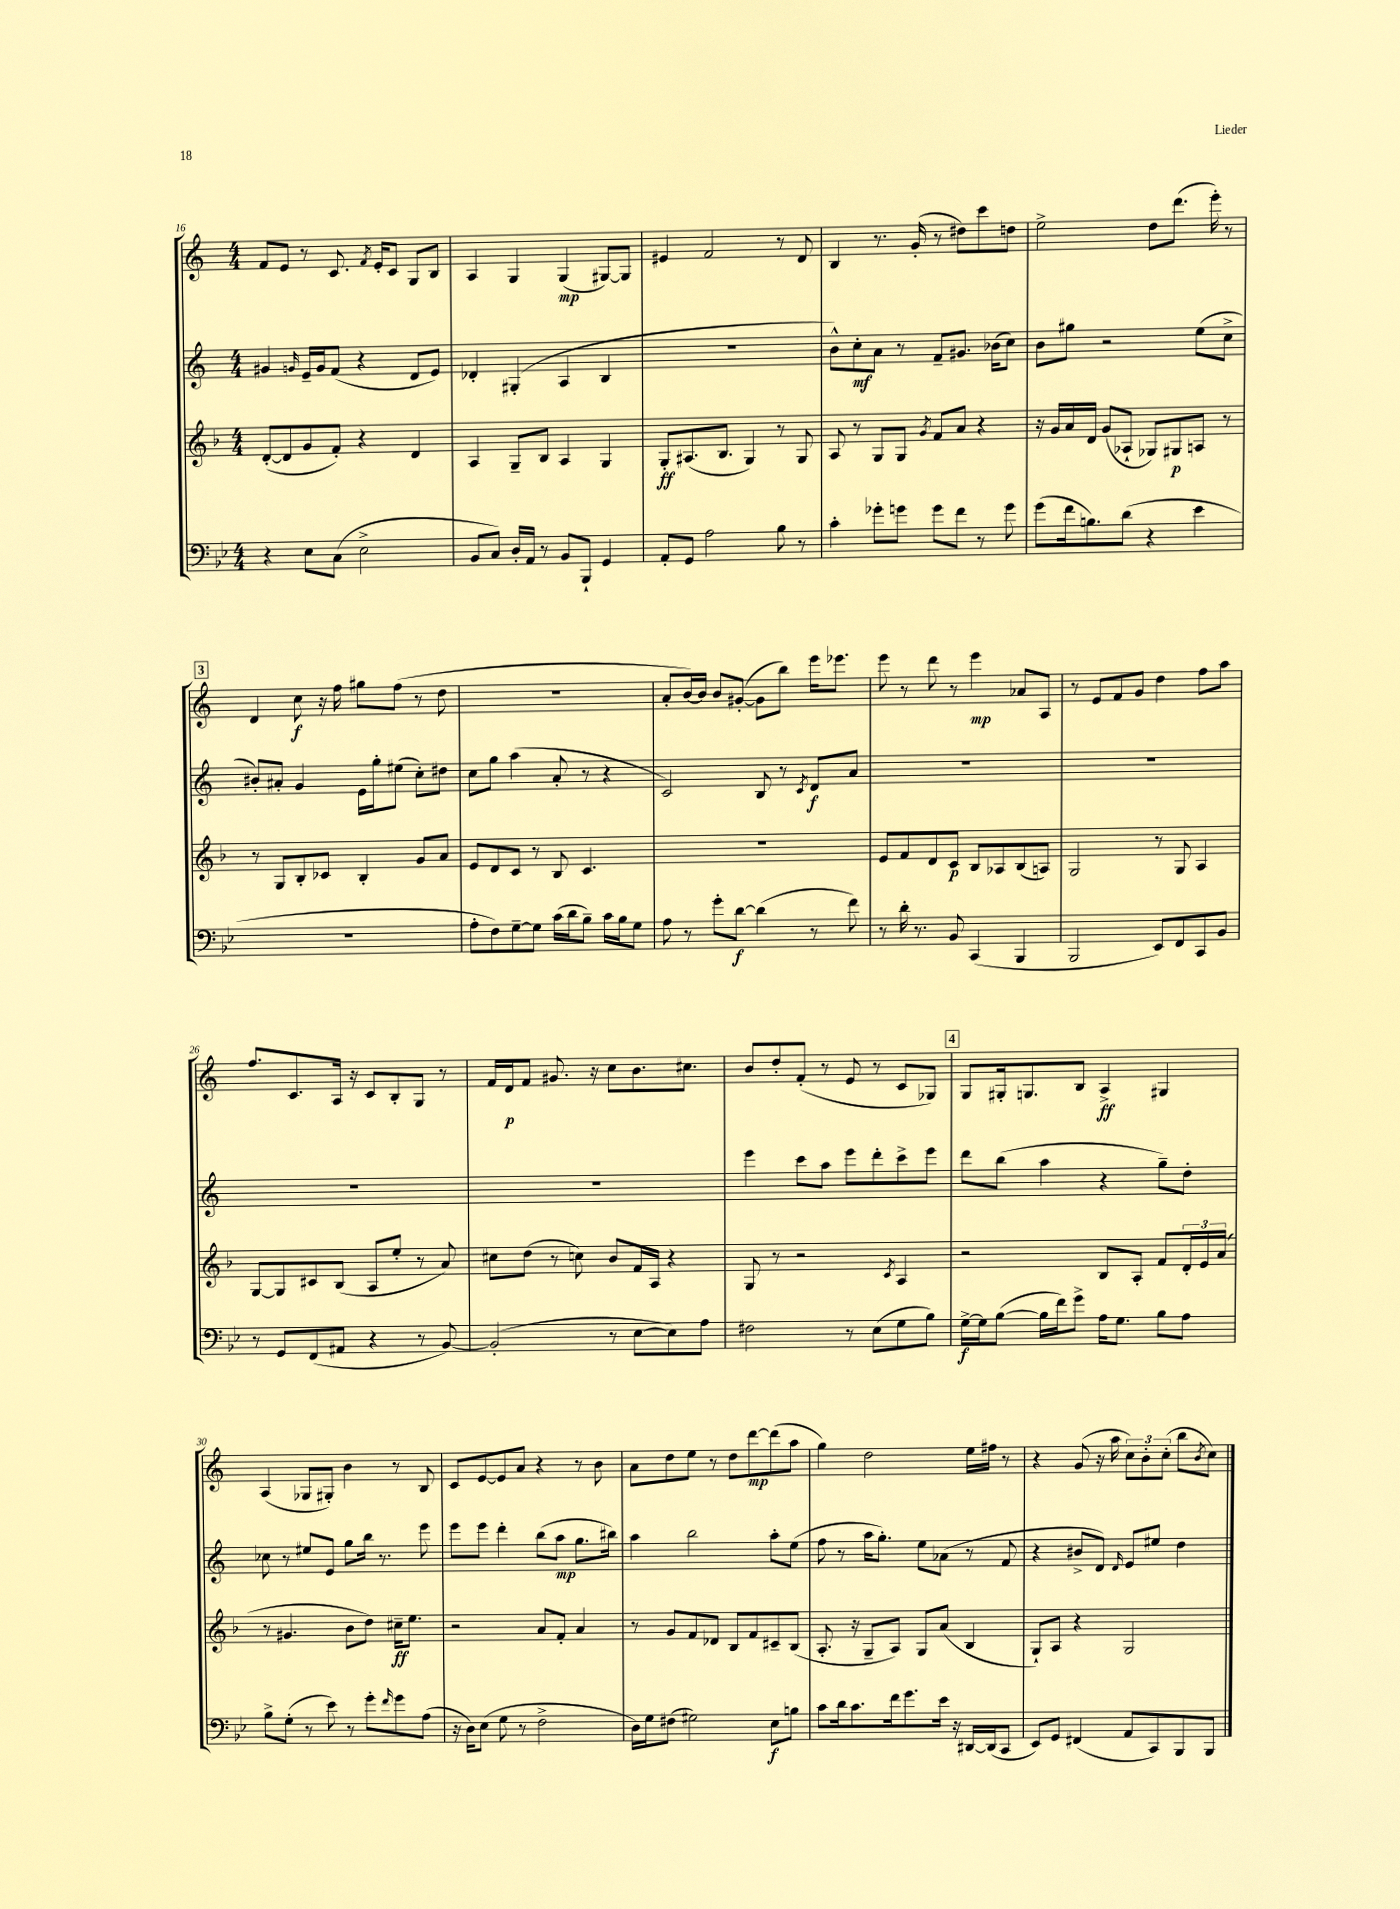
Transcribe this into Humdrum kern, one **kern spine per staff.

**kern	**kern	**kern	**kern
*staff4	*staff3	*staff2	*staff1
*clefF4	*clefG2	*clefG2	*clefG2
*k[b-e-]	*k[b-]	*k[]	*k[]
*M4/4	*M4/4	*M4/4	*M4/4
4r	([8d'	4g#	8f
.	8d]	.	8e
.	.	16qqg	.
8E-	8g	16e~	8r
.	.	16g	.
(8C	8f')	(8f	8.c
2E-^	4r	4r	.
.	.	.	8qf
.	.	.	16e'
.	.	.	8c
.	4d	8d	8G
.	.	8e)	8B
=	=	=	=
8BB-	4A	4d-'	4A
8C)	.	.	.
16D'	8G~	(4G#'	4G
16AA	.	.	.
8r	8B-	.	.
8BB-	4A	4A	(4G
8BBB-`	.	.	.
4GG	4G	4B	[8G#)
.	.	.	8G#]
=	=	=	=
8AA'	8G'	1r	4e#
8GG	(8.A#	.	.
2A	.	.	2f
.	8.B-	.	.
.	4G)	.	.
8B-	8r	.	8r
8r	8G	.	8d
=	=	=	=
4c'	8A	8b^^)	4B
.	8r	8cc'	.
8g-'	8G	8a	8.r
8g	8G	8r	.
.	.	.	(16g'
.	8qg	.	.
8g	8f	8f~	8r
8f	8a	8.g#	8dd#)
8r	4r	.	8ccc
.	.	(16b-	.
8g	.	8cc)	8dd
=	=	=	=
(8g	16r	8b	2ee^
.	16g	.	.
16f	16a	8gg#	.
8.B)	16d	.	.
.	(8g	2r	.
(8d	8A-`	.	.
4r	8G-)	.	8dd
.	8G#	.	(8.ddd
4e-	8A	(8ee	.
.	.	.	16eee')
.	8r	8cc^	8r
=	=	=	=
1r	8r	8b#')	4d
.	8G	8a#'	.
.	8B-'	4g	8cc
.	8c-	.	16r
.	.	.	16ff
.	4B-'	16e	8gg#
.	.	16gg'	.
.	.	(8ee#	(8ff
.	8g	8cc')	8r
.	8a	8dd#	8dd
=	=	=	=
8A'	8e	8cc	1r
8F)	8d	8gg	.
[8G~	8c	(4aa	.
8G]	8r	.	.
(16c	8B-	8a'	.
16d	.	.	.
8B-~)	4.c	8r	.
16c	.	4r	.
16B-	.	.	.
8G	.	.	.
=	=	=	=
8A	1r	2c)	8a'
8r	.	.	[16b)
.	.	.	16b]
8g'	.	.	8b
[8d	.	.	([8g#'
(4d]	.	8B	8g#]
.	.	8r	8bb)
.	.	8qc	.
8r	.	8d	16eee
.	.	.	8.eee-
8f)	.	8a	.
=	=	=	=
8r	8e	1r	8eee
16d'	8f	.	8r
8.r	.	.	.
.	8d	.	8ddd
8BB-	8c	.	8r
(4CC	8B-	.	4eee
.	8A-	.	.
4BBB-	(8B-	.	8a-
.	8A)	.	8A
=	=	=	=
2BBB-	2G	1r	8r
.	.	.	8e
.	.	.	8f
.	.	.	8g
8EE-)	8r	.	4dd
8FF	8G	.	.
8CC	4A	.	8ff
8BB-	.	.	8aa
=	=	=	=
8r	[8G	1r	8.ff
8GG	8G]	.	.
.	.	.	8.c
(8FF	8c#	.	.
8AA#	(8B-	.	16A
.	.	.	16r
4r	8A	.	8c
.	8ee'	.	8B'
8r	8r	.	8G
[8BB-)	8a)	.	8r
=	=	=	=
(2BB-']	8cc#	1r	16f
.	.	.	16d
.	(8dd	.	8f
.	8r	.	8.g#
.	8cc)	.	.
.	.	.	16r
8r	8b-	.	8cc
[8E-	16f	.	8.b
.	16A	.	.
8E-])	4r	.	.
.	.	.	8.cc#
8A	.	.	.
=	=	=	=
2F#	8G	4eee	8b
.	8r	.	8dd'
.	2r	8ccc	(8f'
.	.	8aa	8r
8r	.	8eee	8e
(8E-	.	8ddd'	8r
.	8qc	.	.
8G	4A	8ccc^	8c
8B-)	.	8eee	8G-)
=	=	=	=
[16G^	2r	8ddd	8G
16G]	.	.	.
([8B-	.	(8bb	16G#'
.	.	.	8.G
16B-]	.	4aa	.
16f)	.	.	.
8g^	.	.	8B
16A	8B-	4r	4A^
8.G	.	.	.
.	8A'	.	.
8B-	8f	8gg~)	4G#
8A	24d'	8dd'	.
.	24e	.	.
.	(24a	.	.
=	=	=	=
8B-^	8r	8cc-	(4A
(8G'	4.g#	8r	.
8r	.	8ee#	8G-
8e-)	.	8e	8G#')
8r	8b-	8gg	4b
8g'	8dd)	16bb	.
.	.	8.r	.
16qqf	.	.	.
8g	16cc#~	.	8r
.	8.ee	.	.
(8A	.	8eee	8B
=	=	=	=
16r	2r	8eee	8c
16D)	.	.	.
(8E-	.	8eee	[8e
8G	.	4ddd'	8e]
8r	.	.	8a
2F^	8a	(8bb	4r
.	8f'	8aa	.
.	4a	8.gg	8r
.	.	.	8b
.	.	16bb#)	.
=	=	=	=
16D)	8r	4aa	8a
16G	.	.	.
(8F#	8g	.	8dd
2G#)	8f	2bb	8ee
.	8d-	.	8r
.	8B-	.	8dd
.	8f	.	[8ddd
8E-	8c#~	8aa'	(8ddd]
8B	(8B-	(8ee	8aa
=	=	=	=
8c	8.A'	8ff	4gg)
16d	.	8r	.
8.c	16r	.	.
.	8G~	16aa	2dd
.	.	8.gg')	.
16f	8A)	.	.
8.g	.	.	.
.	8G	8ee	.
16e-	(8a	(8a-	.
16r	.	.	.
[16DD#	4B-	8r	16ee
(16DD#]	.	.	16ff#
8CC	.	8f	8r
=	=	=	=
8EE-)	8G`)	4r	4r
8GG	8A	.	.
(4FF#	4r	8b#^	(8g
.	.	8d)	16r
.	.	.	16aa
.	.	16qqd	.
8AA	2G	8e	12cc)
.	.	.	12b'
8CC)	.	8ee#	.
.	.	.	(12cc'
8BBB-	.	4dd	8bb
.	.	.	8qb
8BBB-	.	.	8cc)
==	==	==	==
*-	*-	*-	*-
